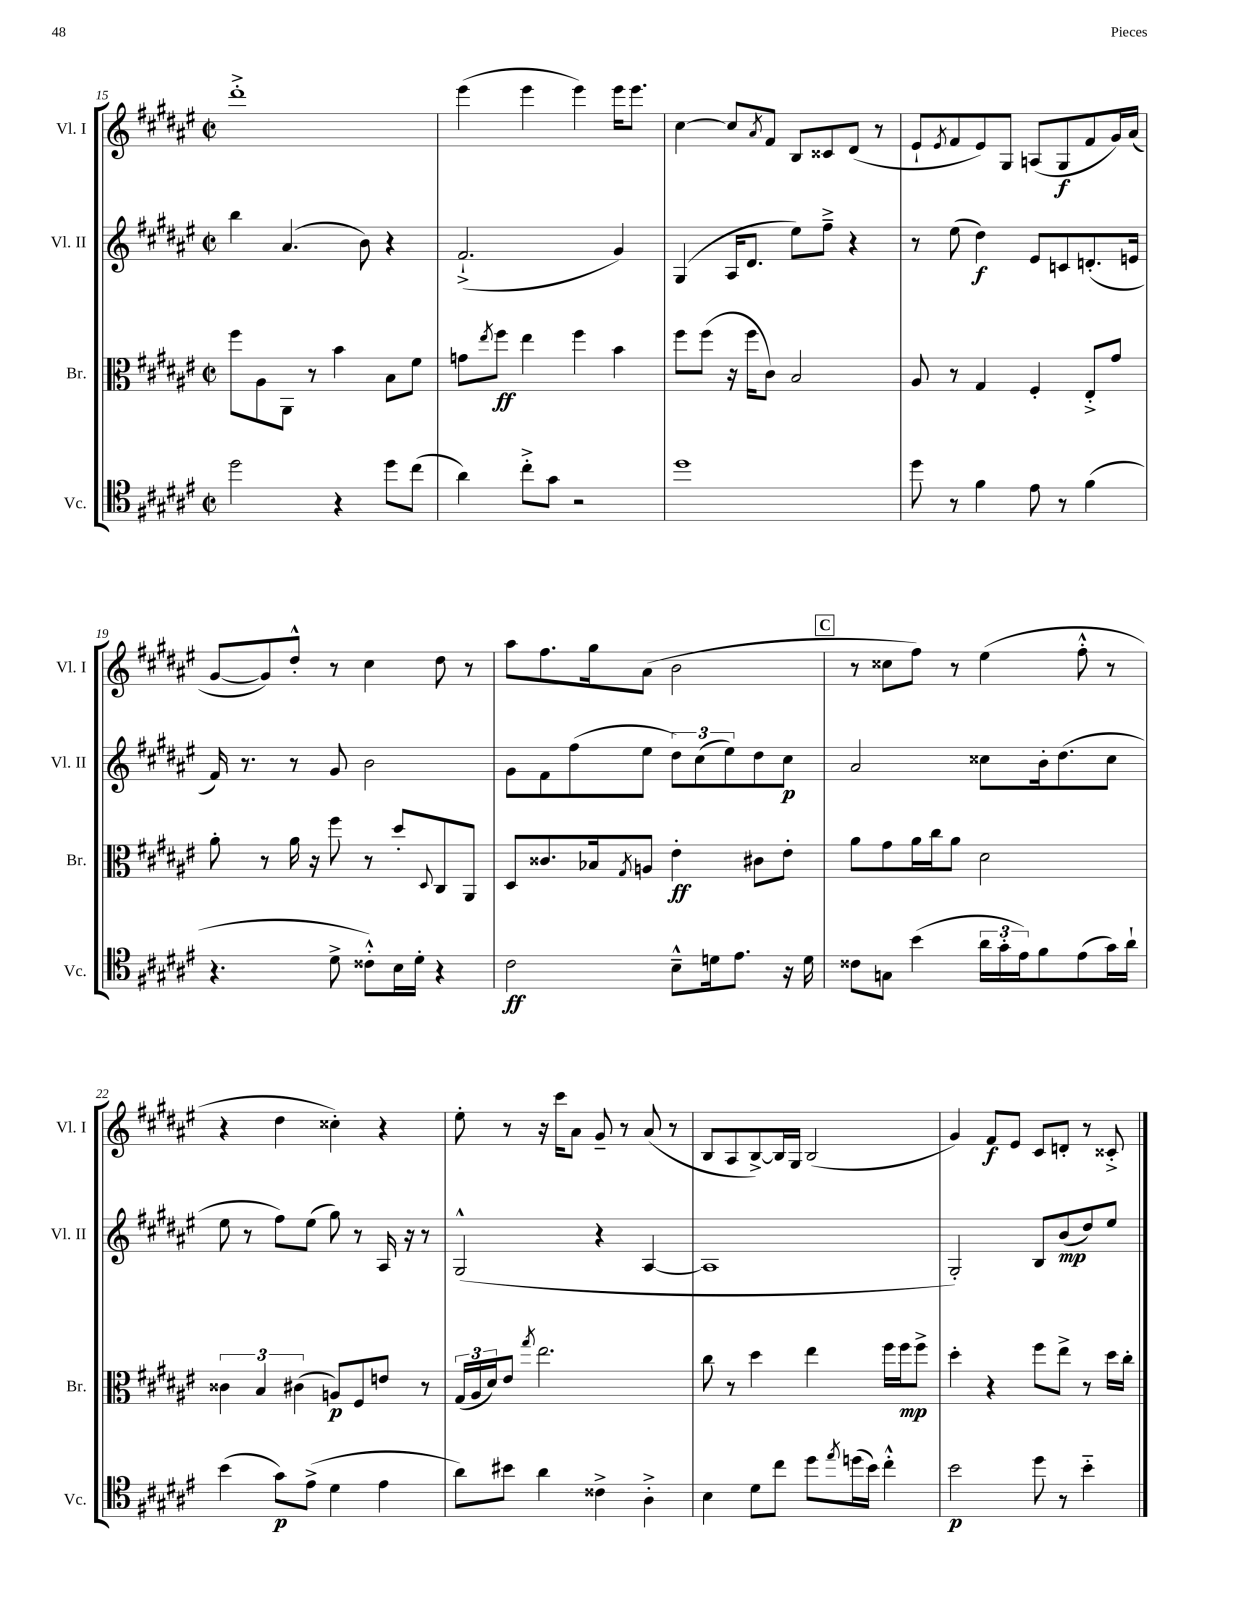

**kern	**kern	**kern	**kern
*staff4	*staff3	*staff2	*staff1
*clefC4	*clefC3	*clefG2	*clefG2
*k[f#c#g#d#a#e#]	*k[f#c#g#d#a#e#]	*k[f#c#g#d#a#e#]	*k[f#c#g#d#a#e#]
*M2/2	*M2/2	*M2/2	*M2/2
*met(c|)	*met(c|)	*met(c|)	*met(c|)
2dd#	8ff#	4bb	1ddd#'^
.	8A#	.	.
.	8AA#	(4.a#	.
.	8r	.	.
4r	4b	.	.
.	.	8b)	.
8dd#	8B	4r	.
(8cc#	8f#	.	.
=	=	=	=
4a#)	8g	(2.f#`^	(4eee#
.	8qee#	.	.
.	8ff#	.	.
8cc#'^	4ee#	.	4eee#
8g#	.	.	.
2r	4ff#	.	4eee#)
.	4b	4g#)	16eee#
.	.	.	8.eee#
=	=	=	=
1dd#	8ff#	(4G#	[4cc#
.	(8ff#	.	.
.	16r	16A#	8cc#]
.	16ff#	8.d#	.
.	.	.	8qa#
.	8c#)	.	8f#
.	2B	8ee#)	8B
.	.	8ff#~^	8c##
.	.	4r	(8d#
.	.	.	8r
=	=	=	=
8dd#	8A#	8r	8e#`
.	.	.	8qe#
8r	8r	(8ee#	8f#
4f#	4G#	4dd#)	8e#)
.	.	.	8G#
8e#	4F#'	8e#	(8A
8r	.	8c	8G#
(4f#	8E#'^	(8.d'	8f#
.	8g#	.	16g#)
.	.	16e	(16a#
=	=	=	=
4.r	8a#'	16f#)	[8g#
.	.	8.r	.
.	8r	.	8g#])
.	16a#	8r	8dd#'^^
.	16r	.	.
8d#^	8ff#	8g#	8r
8c##'^^)	8r	2b	4cc#
16B	8dd#'	.	.
16d#'	.	.	.
.	8qqD#	.	.
4r	8C#	.	8dd#
.	8AA#	.	8r
=	=	=	=
2c#	8D#	8g#	8aa#
.	8.c##	8f#	8.ff#
.	.	(8ff#	.
.	16B-	.	16gg#
.	8qG#	.	.
.	8A	8ee#	(8a#
8B~^^	4e#'	12dd#)	2b
.	.	(12cc#	.
16d	.	.	.
.	.	12ee#)	.
8.e#	.	.	.
.	8c#	8dd#	.
16r	8e#'	8cc#	.
16d	.	.	.
=	=	=	=
8c##	8a#	2a#	8r
8G	8g#	.	8cc##
(4b	16a#	.	8ff#)
.	16cc#	.	.
.	8a#	.	8r
24a#	2d#	8cc##	(4ee#
24g#'	.	.	.
24e#)	.	.	.
8f#	.	16b'	.
.	.	(8.dd#	.
(8e#	.	.	8ff#'^^
16g#)	.	8cc##	8r
16a#`	.	.	.
=	=	=	=
(4b	6c##	8ee#	4r
.	.	8r	.
.	6B	.	.
8g#)	.	8ff#)	4dd#
.	(6c#	.	.
(8e#^	.	(8ee#	.
4d#	8A)	8gg#)	4cc##')
.	8F#	8r	.
4e#	8e	16A#	4r
.	.	16r	.
.	8r	8r	.
=	=	=	=
8a#)	(24G#	(2G#^^	8ee#'
.	24A#	.	.
.	24d#)	.	.
8b#	8e#	.	8r
.	8qgg#	.	.
4a#	2.ee#	.	16r
.	.	.	16ccc#
.	.	.	8a#
4c##^	.	4r	8g#~
.	.	.	8r
4A#'^	.	[4A#	(8a#
.	.	.	8r
=	=	=	=
4B	8cc#	1A#]	8B
.	8r	.	8A#
8d#	4dd#	.	[8B^)
8cc#	.	.	16B]
.	.	.	16G#
8dd#	4ee#	.	(2B
8qee#	.	.	.
(16dd	.	.	.
16b)	.	.	.
4cc#'^^	16ff#	.	.
.	16ff#	.	.
.	8ff#^	.	.
=	=	=	=
2b	4dd#'	2G#')	4g#)
.	4r	.	8f#
.	.	.	8e#
8dd#	8ff#	8B	8c#
8r	8ee#^	(8b	8d'
4b'~	8r	8dd#)	8r
.	16dd#	8ee#	8c##'^
.	16cc#'	.	.
==	==	==	==
*-	*-	*-	*-
